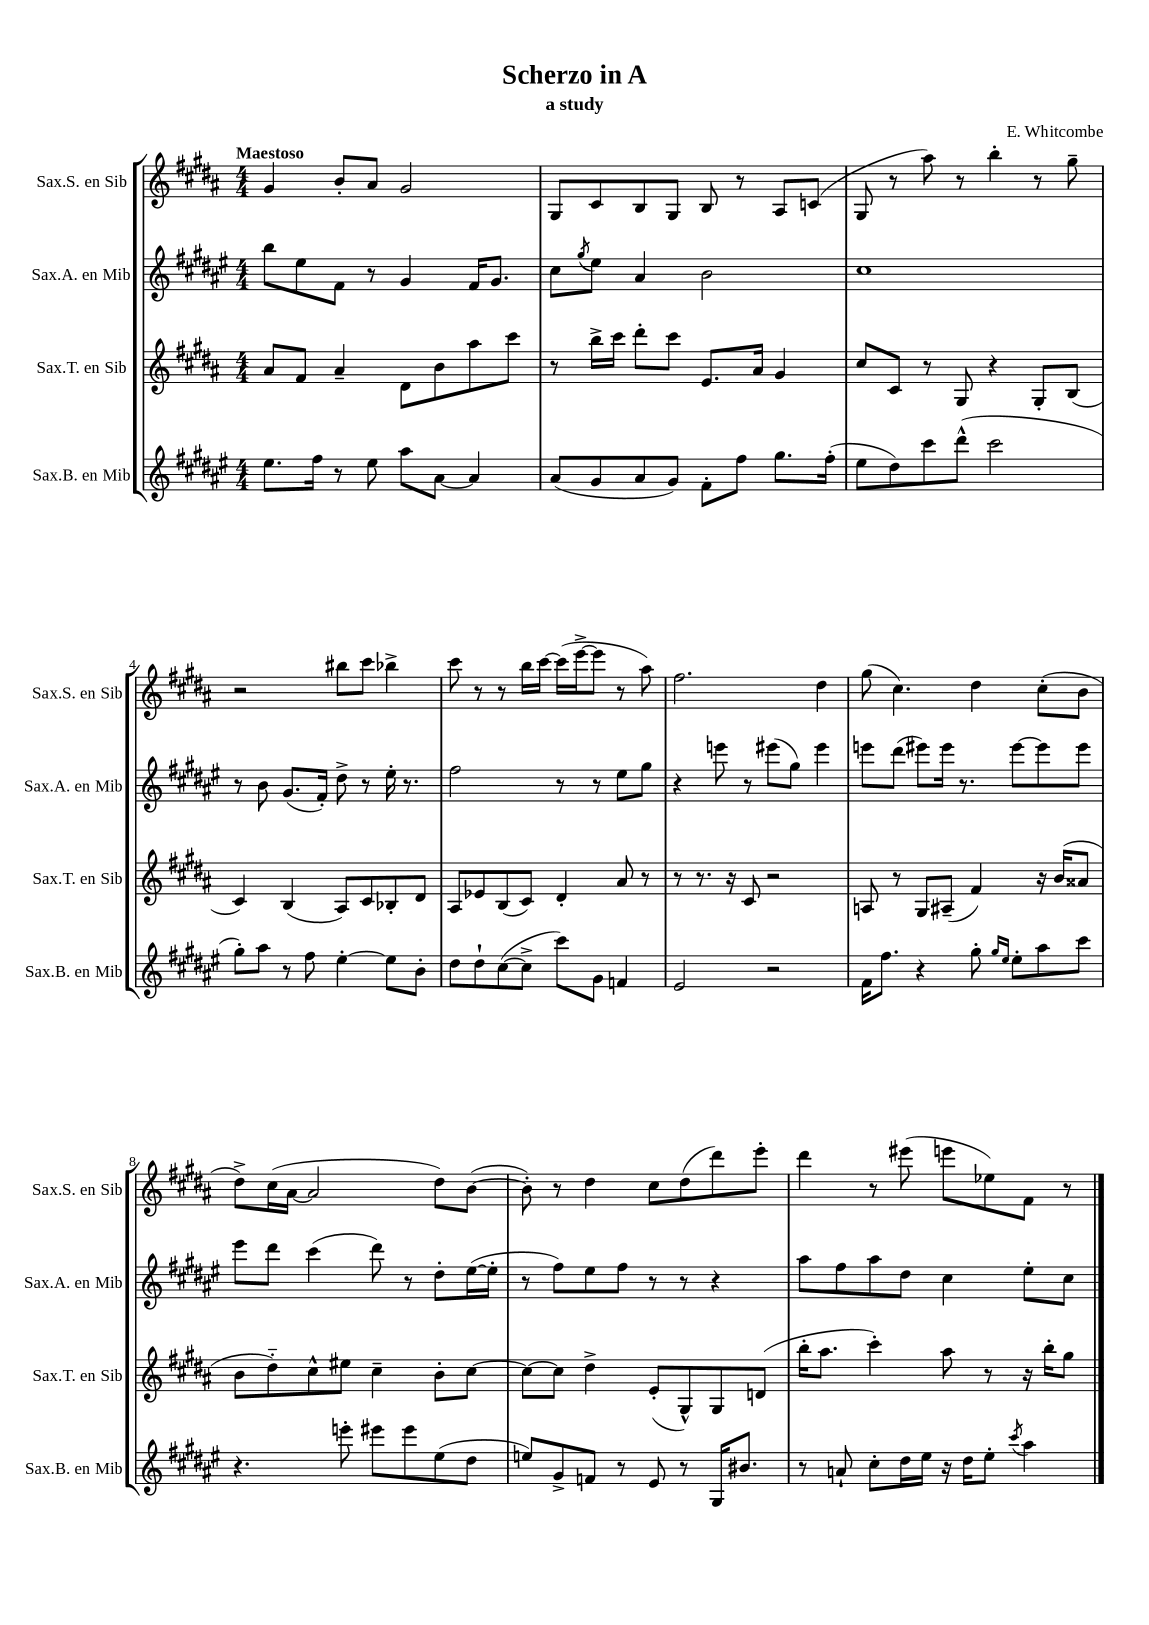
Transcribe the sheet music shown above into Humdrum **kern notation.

**kern	**kern	**kern	**kern
*staff4	*staff3	*staff2	*staff1
*clefG2	*clefG2	*clefG2	*clefG2
*k[f#c#g#d#a#e#]	*k[f#c#g#d#a#]	*k[f#c#g#d#a#e#]	*k[f#c#g#d#a#]
*M4/4	*M4/4	*M4/4	*M4/4
8.ee#	8a#	8bb	4g#
.	8f#	8ee#	.
16ff#	.	.	.
8r	4a#~	8f#	8b'
8ee#	.	8r	8a#
8aa#	8d#	4g#	2g#
[8a#	8b	.	.
4a#]	8aa#	16f#	.
.	.	8.g#	.
.	8ccc#	.	.
=	=	=	=
(8a#	8r	8cc#	8G#
.	.	8qgg#	.
8g#	16bb^	8ee#	8c#
.	16ccc#	.	.
8a#	8ddd#'	4a#	8B
8g#)	8ccc#	.	8G#
8f#'	8.e	2b	8B
8ff#	.	.	8r
.	16a#	.	.
8.gg#	4g#	.	8A#
.	.	.	(8c
(16ff#'	.	.	.
=	=	=	=
8ee#	8cc#	1cc#	8G#
8dd#)	8c#	.	8r
8ccc#	8r	.	8aa#)
(8ddd#^^	8G#	.	8r
2ccc#	4r	.	4bb'
.	8G#'	.	8r
.	(8B	.	8gg#~
=	=	=	=
8gg#')	4c#)	8r	2r
8aa#	.	8b	.
8r	(4B	(8.g#	.
8ff#	.	.	.
.	.	16f#')	.
[4ee#'	8A#)	8dd#^	8bb#
.	8c#	8r	8ccc#
8ee#]	8B-'	16ee#'	4bb-^
.	.	8.r	.
8b'	8d#	.	.
=	=	=	=
8dd#	8A#	2ff#	8ccc#
8dd#`	8e-	.	8r
([8cc#	(8B	.	8r
8cc#^]	8c#)	.	16bb
.	.	.	[16ccc#
8ccc#)	4d#'	8r	(16ccc#]
.	.	.	[16eee^
8g#	.	8r	8eee]
4f	8a#	8ee#	8r
.	8r	8gg#	8aa#)
=	=	=	=
2e#	8r	4r	2.ff#
.	8.r	.	.
.	.	8eee	.
.	16r	.	.
.	8c#	8r	.
2r	2r	(8eee#	.
.	.	8gg#)	.
.	.	4eee#	4dd#
=	=	=	=
16f#	8A	8eee	(8gg#
8.ff#	.	.	.
.	8r	(8ddd#	4.cc#)
4r	8G#	8eee#)	.
.	(8A#~	16eee#	.
.	.	8.r	.
8gg#'	4f#)	.	4dd#
16qqgg#	.	.	.
16qqee#	.	.	.
8ee#'	.	[8eee#	.
8aa#	16r	8eee#]	(8cc#'
.	(16b	.	.
8ccc#	8a##	8eee#	8b
=	=	=	=
4.r	8b	8eee#	8dd#^)
.	8dd#'~)	8ddd#	(16cc#
.	.	.	[16a#
.	8cc#^^	(4ccc#	2a#]
8eee'	8ee#	.	.
8eee#	4cc#~	8ddd#)	.
8eee#	.	8r	.
(8ee#	8b'	8dd#'	8dd#)
8dd#	[8cc#	([16ee#	([8b
.	.	16ee#']	.
=	=	=	=
8ee)	8cc#_	8r	8b'])
8g#^	8cc#]	8ff#)	8r
8f	4dd#^	8ee#	4dd#
8r	.	8ff#	.
8e#	(8e'	8r	8cc#
8r	8G#^^)	8r	(8dd#
16G#	8G#	4r	8ddd#)
8.b#	.	.	.
.	(8d	.	8eee'
=	=	=	=
8r	16bb'	8aa#	4ddd#
.	8.aa#	.	.
8a`	.	8ff#	.
8cc#'	4ccc#')	8aa#	8r
16dd#	.	8dd#	(8eee#
16ee#	.	.	.
16r	8aa#	4cc#	8eee
16dd#	.	.	.
8ee#'	8r	.	8ee-)
8qccc#	.	.	.
4aa#	16r	8ee#'	8f#
.	16bb'	.	.
.	8gg#	8cc#	8r
==	==	==	==
*-	*-	*-	*-
